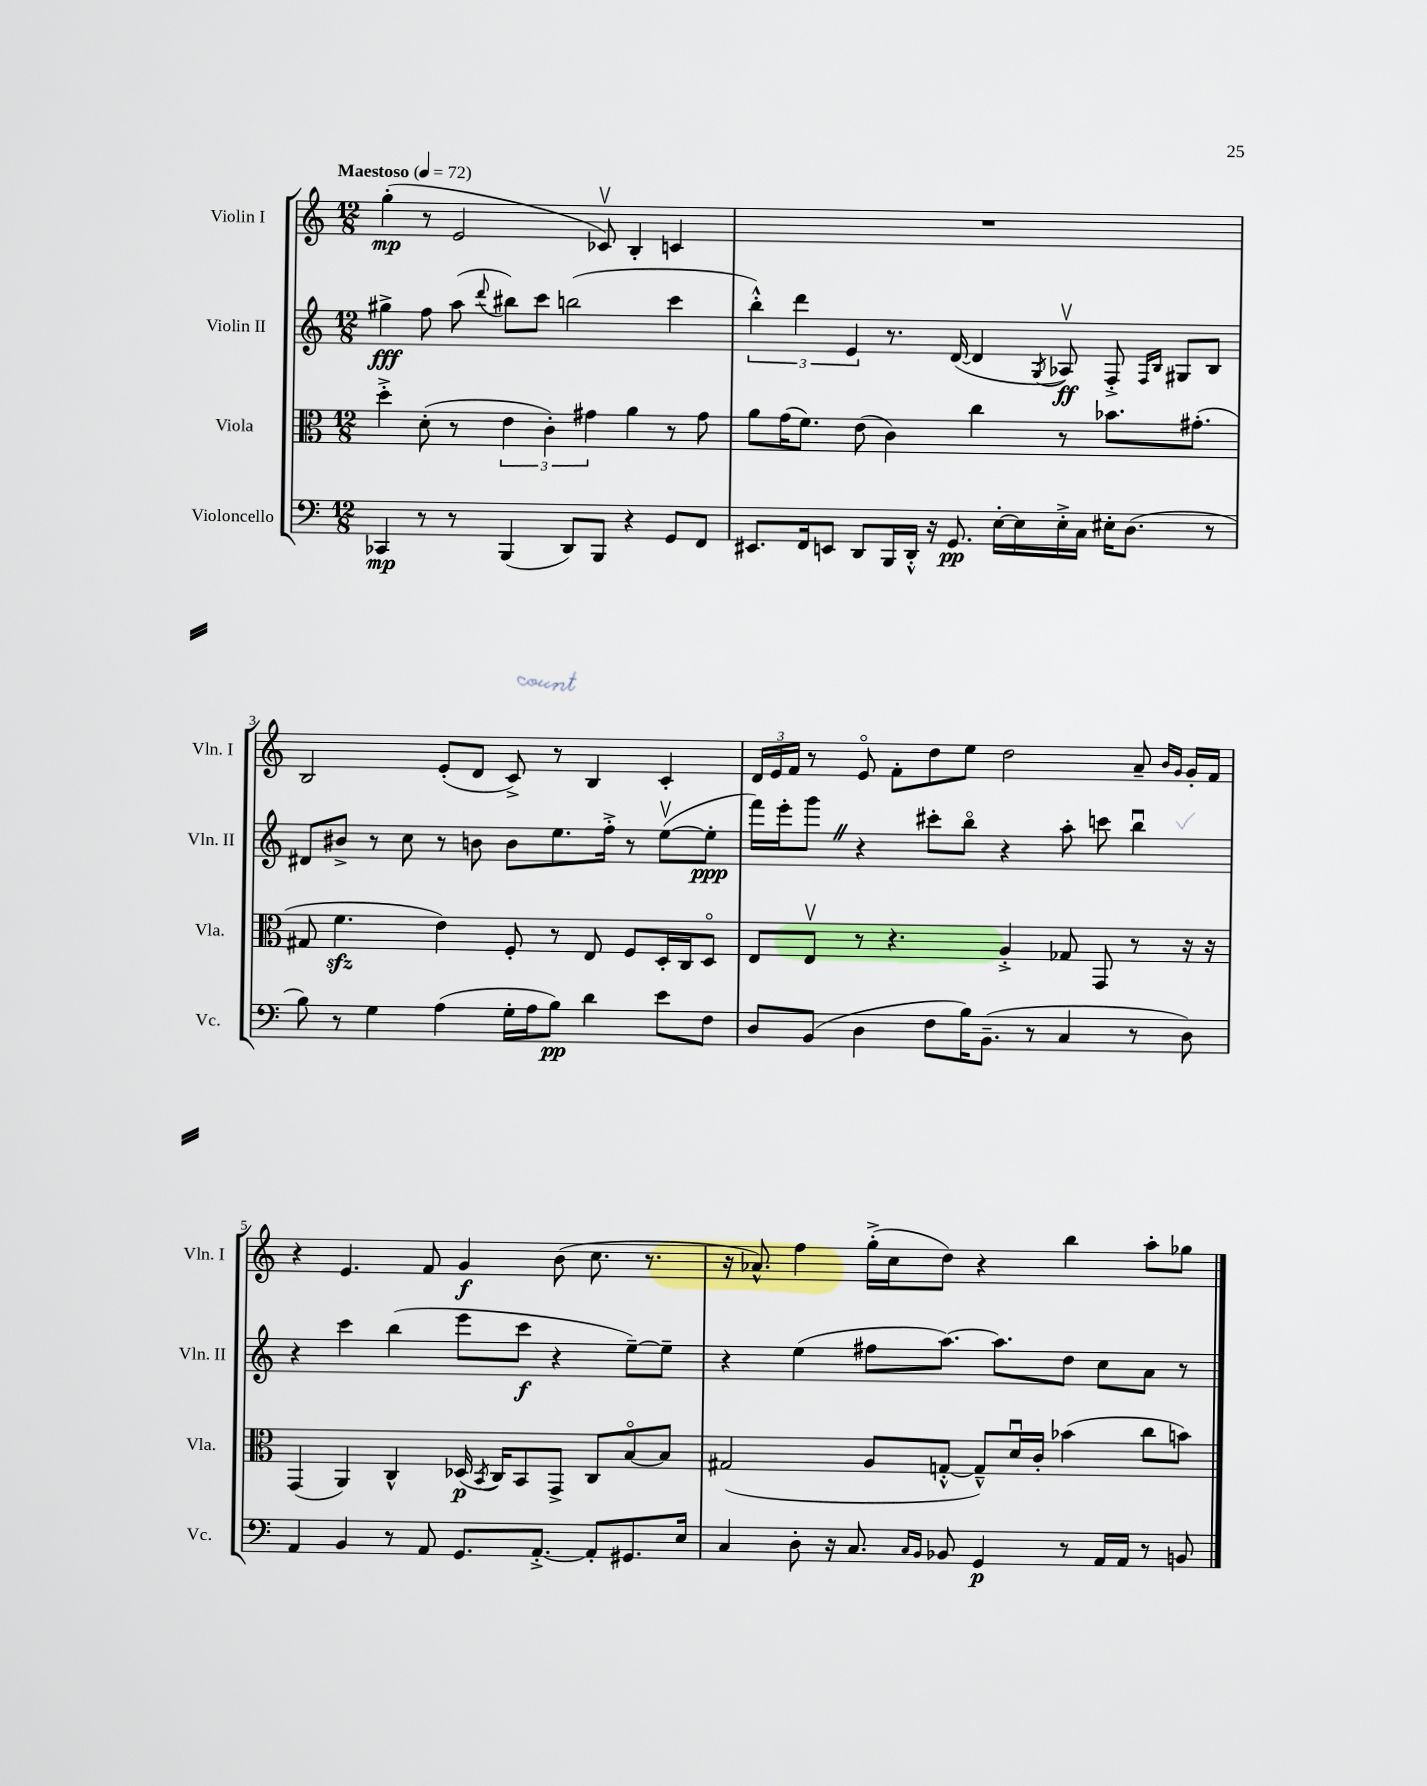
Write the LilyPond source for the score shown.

<<
\new StaffGroup <<
\new Staff = "s0" \with { instrumentName = "Violin I" shortInstrumentName = "Vln. I" } {
    \clef treble \key c \major \numericTimeSignature \time 12/8 \tempo "Maestoso" 4 = 72
    \autoBeamOff g''4-.\mp( r8 e'2 ces'8\upbow) b4-. c'4 |
    R1. |
    b2 e'8[-.( d'8] c'8->) r8 b4 c'4-. |
    \tuplet 3/2 { d'16[ e'16 f'16] } r8 e'8\flageolet f'8[-. d''8 e''8] d''2 a'8-- \grace { b'16[ g'16] } g'16[-. f'16] |
    r4 e'4. f'8 g'4\f b'8( c''8. r8. |
    r16 aes'8.-^) f''4 g''16[-.->( c''16 d''8]) r4 b''4 a''8[-. ges''8] \bar "|." |
}
\new Staff = "s1" \with { instrumentName = "Violin II" shortInstrumentName = "Vln. II" } {
    \clef treble \key c \major \numericTimeSignature \time 12/8
    \autoBeamOff gis''4->\fff f''8 a''8( \appoggiatura { d'''8 } bis''8[) c'''8] b''2( c'''4 |
    \tuplet 3/2 { b''4-.-^) d'''4 e'4 } r8. d'16~( d'4 \acciaccatura { g8 } aes8\upbow\ff) f8-.-> \grace { f16[ b16] } gis8[ b8] |
    dis'8[ bis'8]-> r8 c''8 r8 b'8 b'8[ e''8. f''16]-.-> r8 e''8[~\upbow( e''8]-.\ppp |
    f'''16[) e'''16-. g'''8] \once \override BreathingSign.text = \markup { \musicglyph "scripts.caesura.straight" } \breathe r4 cis'''8[-. b''8]\flageolet r4 a''8-. c'''8 b''4\downbow |
    r4 c'''4 b''4( e'''8[ c'''8]\f r4 e''8[~--) e''8]-- |
    r4 e''4( fis''8[ a''8.]~) a''8.[ d''8] c''8[ a'8] r8 \bar "|." |
}
\new Staff = "s2" \with { instrumentName = "Viola" shortInstrumentName = "Vla." } {
    \clef alto \key c \major \numericTimeSignature \time 12/8
    \autoBeamOff d''4-.-> d'8-.( r8 \tuplet 3/2 { e'4 c'4-.) gis'4 } a'4 r8 gis'8 |
    a'8[ g'16( f'8.]) e'8( c'4) c''4 r8 bes'8.[ gis'8.]-.( |
    gis8 f'4.\sfz e'4) f8-. r8 e8 f8[ d16-. c16 d8]\flageolet |
    e8[ e8]\upbow r8 r4. a4-.-> ges8 g,8 r8 r16 r16 |
    g,4( a,4) c4-^ des16\p( \acciaccatura { b,8 } c16[) b,8 g,8]-> c8[ b8~\flageolet b8] |
    gis2( a8[ g8]~-.-^ g8[---^) d'16\downbow c'16]-. bes'4( c''8[ b'8]) \bar "|." |
}
\new Staff = "s3" \with { instrumentName = "Violoncello" shortInstrumentName = "Vc." } {
    \clef bass \key c \major \numericTimeSignature \time 12/8
    \autoBeamOff ces,4\mp r8 r8 b,,4( d,8[) b,,8] r4 g,8[ f,8] |
    eis,8.[ f,16 e,8] d,8[ b,,16 d,16]-.-^ r16 g,8.\pp e16[~-. e16 e16-.-> c16] eis16[-. d8.]( r8 |
    b8) r8 g4 a4( g16[-. a16 b8]\pp) d'4 e'8[ f8] |
    d8[ b,8]( d4 f8[ b16) b,8.]--( r8 c4 r8 d8) |
    a,4 b,4 r8 a,8 g,8.[ a,8.]~-.-> a,8[-. gis,8. e16] |
    c4 d8-. r16 c8. \grace { c16[ b,16] } bes,8 g,4\p r8 a,16[ a,16] r8 b,8 \bar "|." |
}
>>
>>
